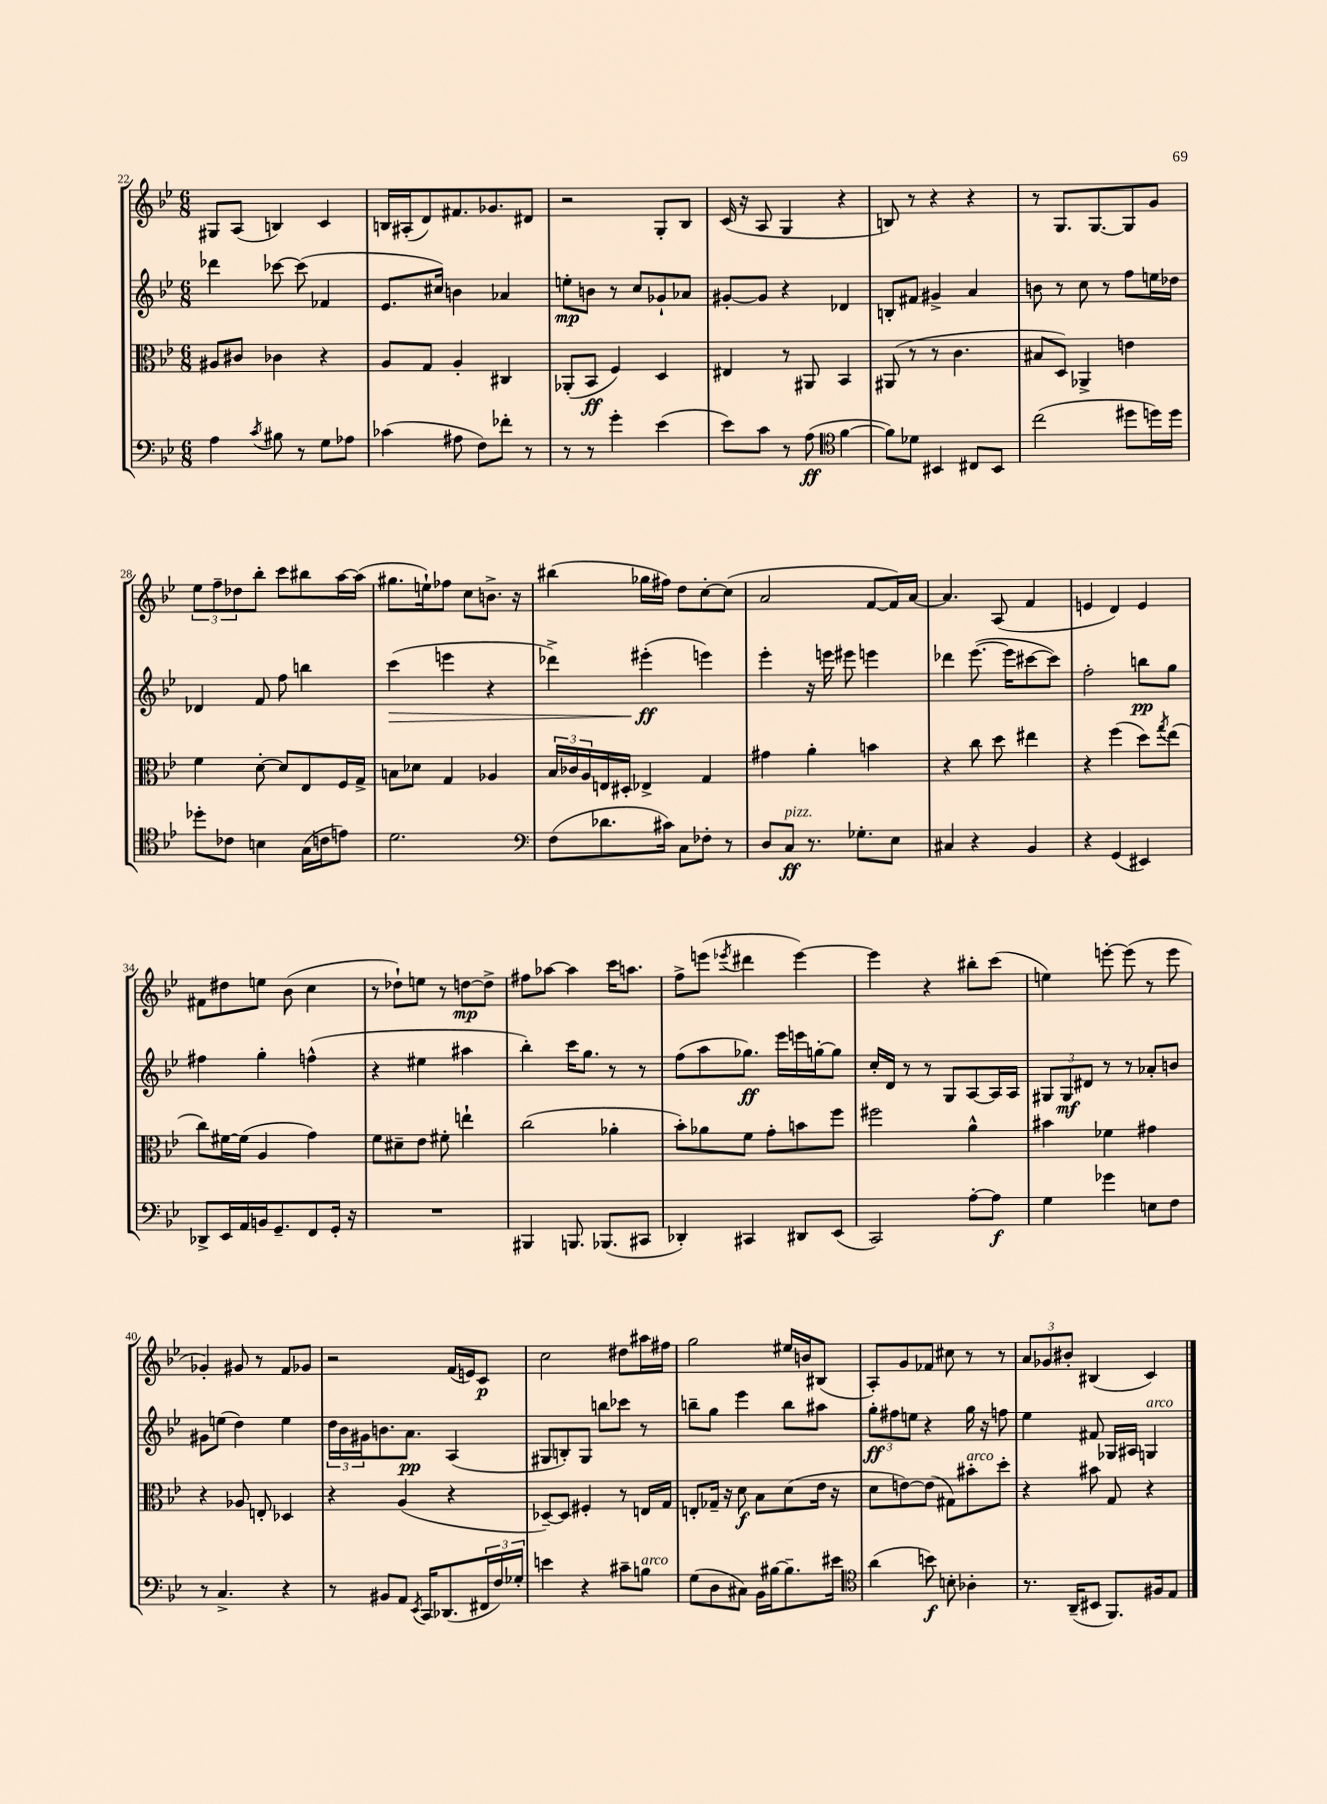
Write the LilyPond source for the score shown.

<<
\new StaffGroup <<
\new Staff = "s0" {
    \clef treble \key bes \major \numericTimeSignature \time 6/8
    gis8 a8( b4) c'4 |
    b16 ais16-.( d'8) fis'8. ges'8. dis'8 |
    r2 g8-. bes8 |
    c'16( r16 a8 g4 r4 |
    b8) r8 r4 r4 |
    r8 g8. g8.~ g8 g'8 |
    \tuplet 3/2 { ees''8 f''8-- des''8 } bes''8-. c'''8 bis''8 a''16~ a''16( |
    gis''8. e''16-!) fes''8 c''8 b'8.-> r16 |
    bis''4( ges''16 fis''16) d''8 c''8~-. c''8( |
    a'2 f'8~ f'16) a'16~ |
    a'4. a8( f'4 |
    e'4 d'4) e'4 |
    fis'8 dis''8 e''8 bes'8( c''4 |
    r8 des''8-!) e''8 r8 d''8~\mp d''8-> |
    fis''8 aes''8~ aes''4 c'''16 a''8. |
    f''8-> e'''8( \acciaccatura { ees'''8 } dis'''4 ees'''4~) |
    ees'''4 r4 bis''8-. c'''8( |
    e''4) e'''8~-. e'''8( r8 e'''8 |
    ges'4-.) gis'8 r8 f'8 ges'8 |
    r2 f'16( e'16) c'8\p |
    c''2 dis''8 ais''16 fis''16 |
    g''2 eis''16 b'16 bis8( |
    a8-.) g'8 fes'8 cis''8 r8 r8 |
    \tuplet 3/2 { a'8 ges'8 bis'8-. } bis4( c'4) \bar "|." |
}
\new Staff = "s1" {
    \clef treble \key bes \major \numericTimeSignature \time 6/8
    des'''4 ces'''8~ ces'''8( fes'4 |
    ees'8. cis''16) b'4 aes'4 |
    e''8-.\mp b'8 r8 c''8 ges'8-! aes'8 |
    gis'8~-. gis'8 r4 des'4 |
    b8-. fis'8 gis'4-> a'4 |
    b'8 r8 c''8 r8 f''8 e''16 des''16 |
    des'4 f'8 f''8 b''4 |
    c'''4\>( e'''4 r4 |
    des'''4->) eis'''4-.\ff\!( e'''4) |
    ees'''4-. r16 e'''16 eis'''8 e'''4 |
    des'''4 ees'''8.~( ees'''16 cis'''8~ cis'''8) |
    f''2-. b''8\pp g''8 |
    fis''4 g''4-. f''4-^( |
    r4 eis''4 ais''4 |
    bes''4-.) c'''16 g''8. r8 r8 |
    f''8( a''8 ges''8.\ff) ees'''16 e'''16 g''16~-. g''8 |
    c''16-. d'16 r8 r8 g8 a8~ a16 a16 |
    \tuplet 3/2 { gis8 gis8\mf dis'8 } r8 r8 aes'8-. b'8 |
    gis'8 e''8( d''4) e''4 |
    \tuplet 3/2 { d''16 bes'16 gis'16 } b'8. a'8.\pp a4( |
    gis8 b8-.) gis8 b''8 ces'''8 r8 |
    b''8-- g''8 ees'''4 b''8 ais''8 |
    \tuplet 3/2 { g''8-.\ff fis''8 e''8 } r4 g''16 r16 f''8 |
    ees''4 fis'8 ges16 ais16 g4^\markup { \italic "arco" } \bar "|." |
}
\new Staff = "s2" {
    \clef alto \key bes \major \numericTimeSignature \time 6/8
    ais8 cis'8 ces'4 r4 |
    a8 g8 a4-. cis4 |
    aes,8-.( bes,8\ff f4) d4 |
    eis4 r8 ais,8 bes,4 |
    ais,8( r8 r8 c'4. |
    bis8 d8) aes,4-> e'4 |
    f'4 d'8~-. d'8 ees8 f16 g16-> |
    b8 des'8 g4 aes4 |
    \tuplet 3/2 { bes16 ces'16 a16 } e16 dis16-. ees4-> g4 |
    gis'4 a'4-. b'4 |
    r4 c''8 d''8 eis''4 |
    r4 f''4( d''8) \acciaccatura { g''8 } ees''8( |
    c''8) fis'16~ fis'16( a4 g'4) |
    f'8 dis'8-- ees'8 fis'8-. e''4-! |
    c''2( aes'4-. |
    bes'8-.) aes'8 f'8 g'8-. b'8 f''8 |
    fis''2 a'4-^ |
    bis'4 fes'4 gis'4 |
    r4 aes8 e8-. des4 |
    r4 a4( r4 |
    des8~--) des8 fis4-. r8 e16 g16 |
    e8-. ges16-- r16 d'8\f bes8 d'8( ees'16 r16 |
    d'8 e'8~) e'8( gis8) bis'8-.^\markup { \italic "arco" } d''8-. |
    r4 bis'8 g8 r4 \bar "|." |
}
\new Staff = "s3" {
    \clef bass \key bes \major \numericTimeSignature \time 6/8
    a4 \acciaccatura { c'8 } bis8 r8 g8 aes8 |
    ces'4( ais8 f8) fes'8-. r8 |
    r8 r8 g'4-. ees'4( |
    ees'8) c'8 r8 a8\ff( \clef tenor f'4~ |
    f'8) des'8 bis,4 cis8 bis,8 |
    c''2( dis''8 d''16) d''16 |
    des''8-. ces'8 b4 g16( c'16 e'8) |
    d'2. |
    \clef bass f8( des'8. cis'16) c8 fes8-. r8 |
    d8 c8\ff^\markup { \italic "pizz." } r8. ges8.-. ees8 |
    cis4 r4 bes,4 |
    r4 g,4( eis,4) |
    des,8-> ees,16 a,16 b,16 g,8.-- f,8 g,16-. r16 |
    R2. |
    bis,,4 b,,8. bes,,8.( cis,8 |
    des,4-.) cis,4 dis,8 ees,8( |
    c,2) a8~-. a8\f |
    g4 ges'4 e8 f8 |
    r8 c4.-> r4 |
    r8 bis,8 a,8 \acciaccatura { ees,8 } c,16 des,8.( \tuplet 3/2 { fis,16 f16) ges16-. } |
    e'4 r4 cis'8-- b8^\markup { \italic "arco" } |
    g8( d8 cis8) bes,16 bis16~ bis8.-- eis'16 |
    \clef tenor a'4( b'8\f) b8-. aes4-. |
    r8. a,16--( bis,8 f,8.) fis16 ees8 \bar "|." |
}
>>
>>
\layout { \context { \Score currentBarNumber = #22 } }
